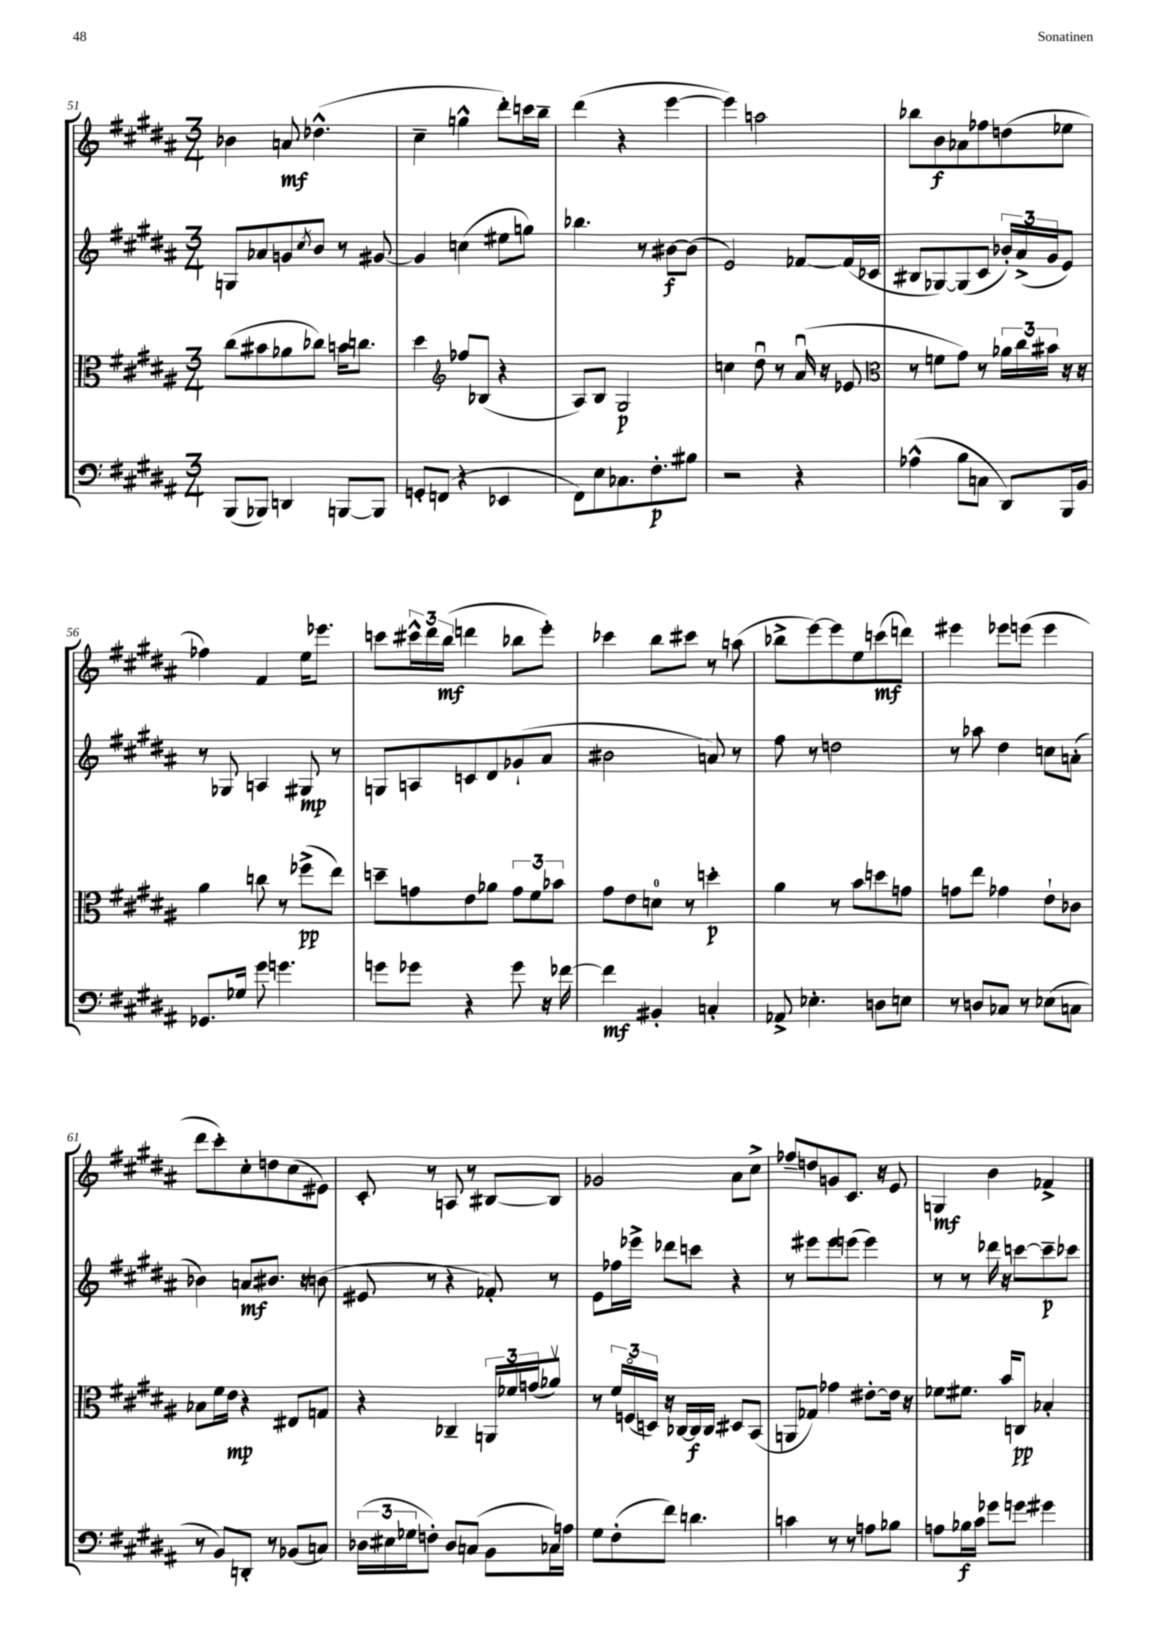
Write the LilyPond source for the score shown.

<<
\new StaffGroup <<
\new Staff = "s0" {
    \clef treble \key b \major \numericTimeSignature \time 3/4
    bes'4 a'8\mf des''4.-^( |
    cis''4-- g''4-^ dis'''8-.) c'''16 b''16-- |
    dis'''4( r4 e'''4~ |
    e'''4) a''2 |
    bes''8 b'8\f aes'8 fes''8 d''8( ees''8 |
    fes''4) fis'4 e''16 ees'''8. |
    c'''8 \tuplet 3/2 { cis'''16-^ dis'''16 b''16\mf( } d'''4 bes''8 e'''8-.) |
    ces'''4 b''8 cis'''8 r8 a''8( |
    bes''8-> e'''8~) e'''8 e''8 c'''8\mf( d'''8) |
    eis'''4 ees'''8 e'''8( e'''4 |
    dis'''8 cis'''8-.) cis''8-. d''8 cis''8( eis'8) |
    cis'8-. r8 a8 r8 bis8~ bis8 |
    ges'2 ais'8 cis''8-> |
    fes''8-- d''8 g'8 cis'8. r16 e'8 |
    g4\mf b'4 fes'4-> \bar "|." |
}
\new Staff = "s1" {
    \clef treble \key b \major \numericTimeSignature \time 3/4
    g8 aes'8 g'8 \acciaccatura { cis''8 } b'8 r8 gis'8~ |
    gis'4 c''4( eis''8 g''8) |
    bes''4. r8 bis'8~\f bis'8( |
    e'2) fes'8~ fes'16( ces'16 |
    bis8 ges8~) ges8( cis'8 \tuplet 3/2 { bes'16-.) ais'16->( gis'16 } e'8) |
    r8 ges8 a4 gis8\mp r8 |
    g8 a8 c'8 dis'8 ges'8-!( ais'8 |
    bis'2 a'8) r8 |
    fis''8 r8 d''2 |
    r8 aes''8 dis''4 c''8 a'8-.( |
    bes'4) a'8\mf bis'8. r16 b'8( |
    eis'8 r8 r4 fes'8-.) r8 |
    e'8 fes''16 ees'''16-> des'''8 c'''8 r4 |
    r8 eis'''8 eis'''8 e'''8( e'''4) |
    r8 r8 des'''16 r16 c'''8~ c'''8--\p ces'''8 \bar "|." |
}
\new Staff = "s2" {
    \clef alto \key b \major \numericTimeSignature \time 3/4
    cis''8( bis'8 aes'8 ces''8) b'16 c''8. |
    dis''4 \clef treble fes''8 bes8( r4 |
    ais8) b8 gis2\p |
    c''4 dis''8\downbow r8 ais'16\downbow( r16 ees'8 |
    \clef alto r8 f'8 gis'8) r8 \tuplet 3/2 { aes'16 cis''16 bis'16 } r16 r16 |
    ais'4 c''8 r8 fes''8->\pp( e''8) |
    d''8-- g'8 e'8 aes'8 \tuplet 3/2 { g'8 fis'8 bes'8 } |
    gis'8 e'8 d'8-0 r8 d''4-.\p |
    ais'4 r8 b'8 d''8 g'8 |
    g'8 e''8 ges'4 e'8-! ces'8 |
    bes8 fis'16 e'16\mp r4 eis8 g8 |
    r4 ces4-- \tuplet 3/2 { a,16 fes'16 g'16( } aes'8\upbow) |
    r8 \tuplet 3/2 { fis'16 f16\flageolet( d16) } r16 ces16~ ces16\f ces16 dis8 b,8( |
    a,8 ges8) ges'4 eis'8~-. eis'16 r16 |
    fes'8 fis'8. b'16 c8\pp bes4-. \bar "|." |
}
\new Staff = "s3" {
    \clef bass \key b \major \numericTimeSignature \time 3/4
    b,,8( bes,,8) d,4 b,,8~ b,,8 |
    g,8-. f,8( r4 ees,4 |
    fis,8) e8 ces8. fis8.-.\p bis8 |
    r2 r4 |
    aes4-^( b8 c8 dis,8) b,,16 b,16 |
    ges,8. ges16 gis'8 g'4. |
    g'8 ges'8 r4 ges'8 r16 fes'16~ |
    fes'4\mf bis,4-. c4-. |
    aes,8-> ees4.-. d8 e8 |
    r8 d8 ces8 r8 ees8( c8 |
    r8 b,8) d,8-. r8 bes,8( c8) |
    \tuplet 3/2 { des16( eis16 ges16 } f8-.) des8 c8( b,8 ces16) a16 |
    gis8 fis8-.( fis'8) d'4. |
    c'4 r8 r8 a8 bes8 |
    a8 bes16\f cis'16 ges'8 g'8 gis'4 \bar "|." |
}
>>
>>
\layout { \context { \Score currentBarNumber = #51 } }
